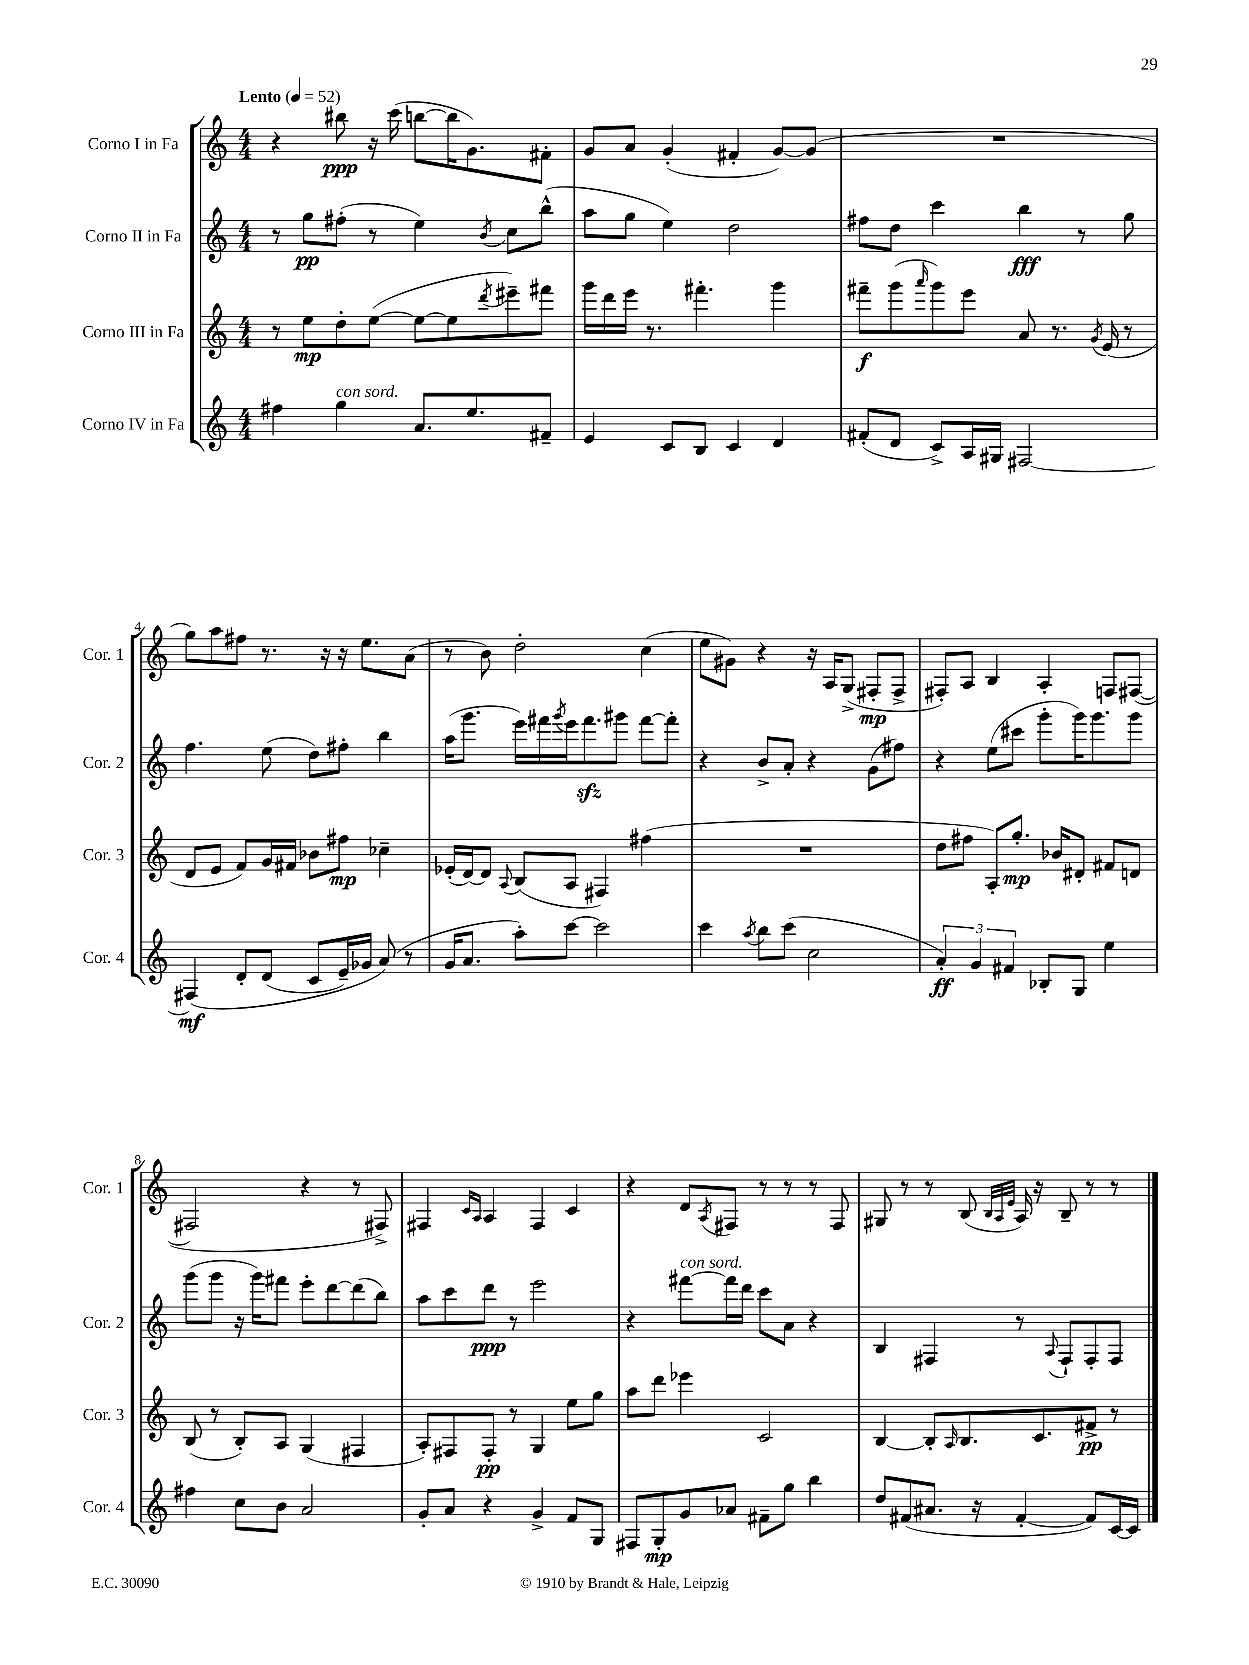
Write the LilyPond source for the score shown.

<<
\new StaffGroup <<
\new Staff = "s0" \with { instrumentName = "Corno I in Fa" shortInstrumentName = "Cor. 1" } {
    \clef treble \key c \major \numericTimeSignature \time 4/4 \tempo "Lento" 4 = 52
    r4 bis''8\ppp r16 c'''16( b''8~ b''16 g'8.) fis'8-. |
    g'8 a'8 g'4-.( fis'4-. g'8~) g'8( |
    R1 |
    g''8) a''8 fis''8 r8. r16 r16 e''8. a'8( |
    r8 b'8) d''2-. c''4( |
    e''8 gis'8) r4 r16 a16 g8->( fis8-.\mp fis8-> |
    fis8-.) a8 b4 a4-. f8 fis8~( |
    fis2 r4 r8 fis8->) |
    fis4 \grace { c'16 a16 } a4 fis4 c'4 |
    r4 d'8 \acciaccatura { a8 } fis8 r8 r8 r8 fis8 |
    gis8 r8 r8 b8( \grace { b32 a32 e'32 } a16) r16 b8-- r8 r8 \bar "|." |
}
\new Staff = "s1" \with { instrumentName = "Corno II in Fa" shortInstrumentName = "Cor. 2" } {
    \clef treble \key c \major \numericTimeSignature \time 4/4
    r8 g''8\pp fis''8-.( r8 e''4) \acciaccatura { b'8 } c''8 b''8-^( |
    a''8 g''8 e''4) d''2 |
    fis''8 d''8 c'''4 b''4\fff r8 g''8 |
    f''4. e''8( d''8) fis''8-. b''4 |
    a''16( g'''8. e'''16) fis'''16 \acciaccatura { g'''8 } e'''16 fis'''8.\sfz gis'''8 fis'''8~ fis'''8-. |
    r4 b'8-> a'8-. r4 g'8( fis''8) |
    r4 e''8( cis'''8 g'''8-. g'''16) g'''8. g'''8 |
    g'''8( g'''8 r16 g'''16) fis'''8 e'''8-. d'''8~ d'''8( b''8) |
    a''8 c'''8 d'''8\ppp r8 e'''2 |
    r4 fis'''8~^\markup { \italic "con sord." } fis'''16 d'''16 c'''8 a'8 r4 |
    b4 fis4 r8 \appoggiatura { a8 } fis8-! fis8-. fis8 \bar "|." |
}
\new Staff = "s2" \with { instrumentName = "Corno III in Fa" shortInstrumentName = "Cor. 3" } {
    \clef treble \key c \major \numericTimeSignature \time 4/4
    r8 e''8\mp d''8-. e''8~( e''8~ e''8 \acciaccatura { d'''8 } eis'''8--) fis'''8 |
    g'''16 d'''16 e'''16 r8. fis'''4.-. g'''4 |
    fis'''8--\f g'''8( \grace { a'''16 } g'''8) e'''8 a'8 r8. \acciaccatura { g'8 } e'16( r8 |
    d'8 e'8 f'8) g'16 fis'16 bes'8 fis''8\mp ces''4-- |
    ees'16-.( d'16~) d'8 \appoggiatura { a8 } b8( a8 fis4) fis''4( |
    R1 |
    d''8 fis''8 a8-.) g''8.-.\mp bes'16 dis'8-. fis'8 d'8 |
    b8( r8 b8-.) a8 g4( fis4 |
    a8-.) fis8 fis8-.\pp r8 g4 e''8 g''8 |
    a''8 d'''8 ees'''4 c'2 |
    b4~ b8-. \grace { a16 } b8. c'8. fis'8->\pp r8 \bar "|." |
}
\new Staff = "s3" \with { instrumentName = "Corno IV in Fa" shortInstrumentName = "Cor. 4" } {
    \clef treble \key c \major \numericTimeSignature \time 4/4
    fis''4 g''4^\markup { \italic "con sord." } a'8. e''8. fis'8-- |
    e'4 c'8 b8 c'4 d'4 |
    fis'8-.( d'8 c'8->) a16 gis16 fis2~ |
    fis4\mf\( d'8-. d'8( c'8 e'16--) ges'16 a'8(\) r8 |
    g'16 a'8. a''8-.) c'''8~ c'''2 |
    c'''4 \acciaccatura { a''8 } b''8 c'''8( c''2 |
    \tuplet 3/2 { a'4-.\ff) g'4 fis'4 } bes8-. g8 e''4 |
    fis''4 c''8 b'8 a'2 |
    g'8-. a'8 r4 g'4-> f'8 g8 |
    fis8 g8-.\mp g'8 aes'8 fis'8-- g''8 b''4 |
    d''8 fis'8( ais'8. r16 fis'4~-. fis'8) c'16~ c'16 \bar "|." |
}
>>
>>
